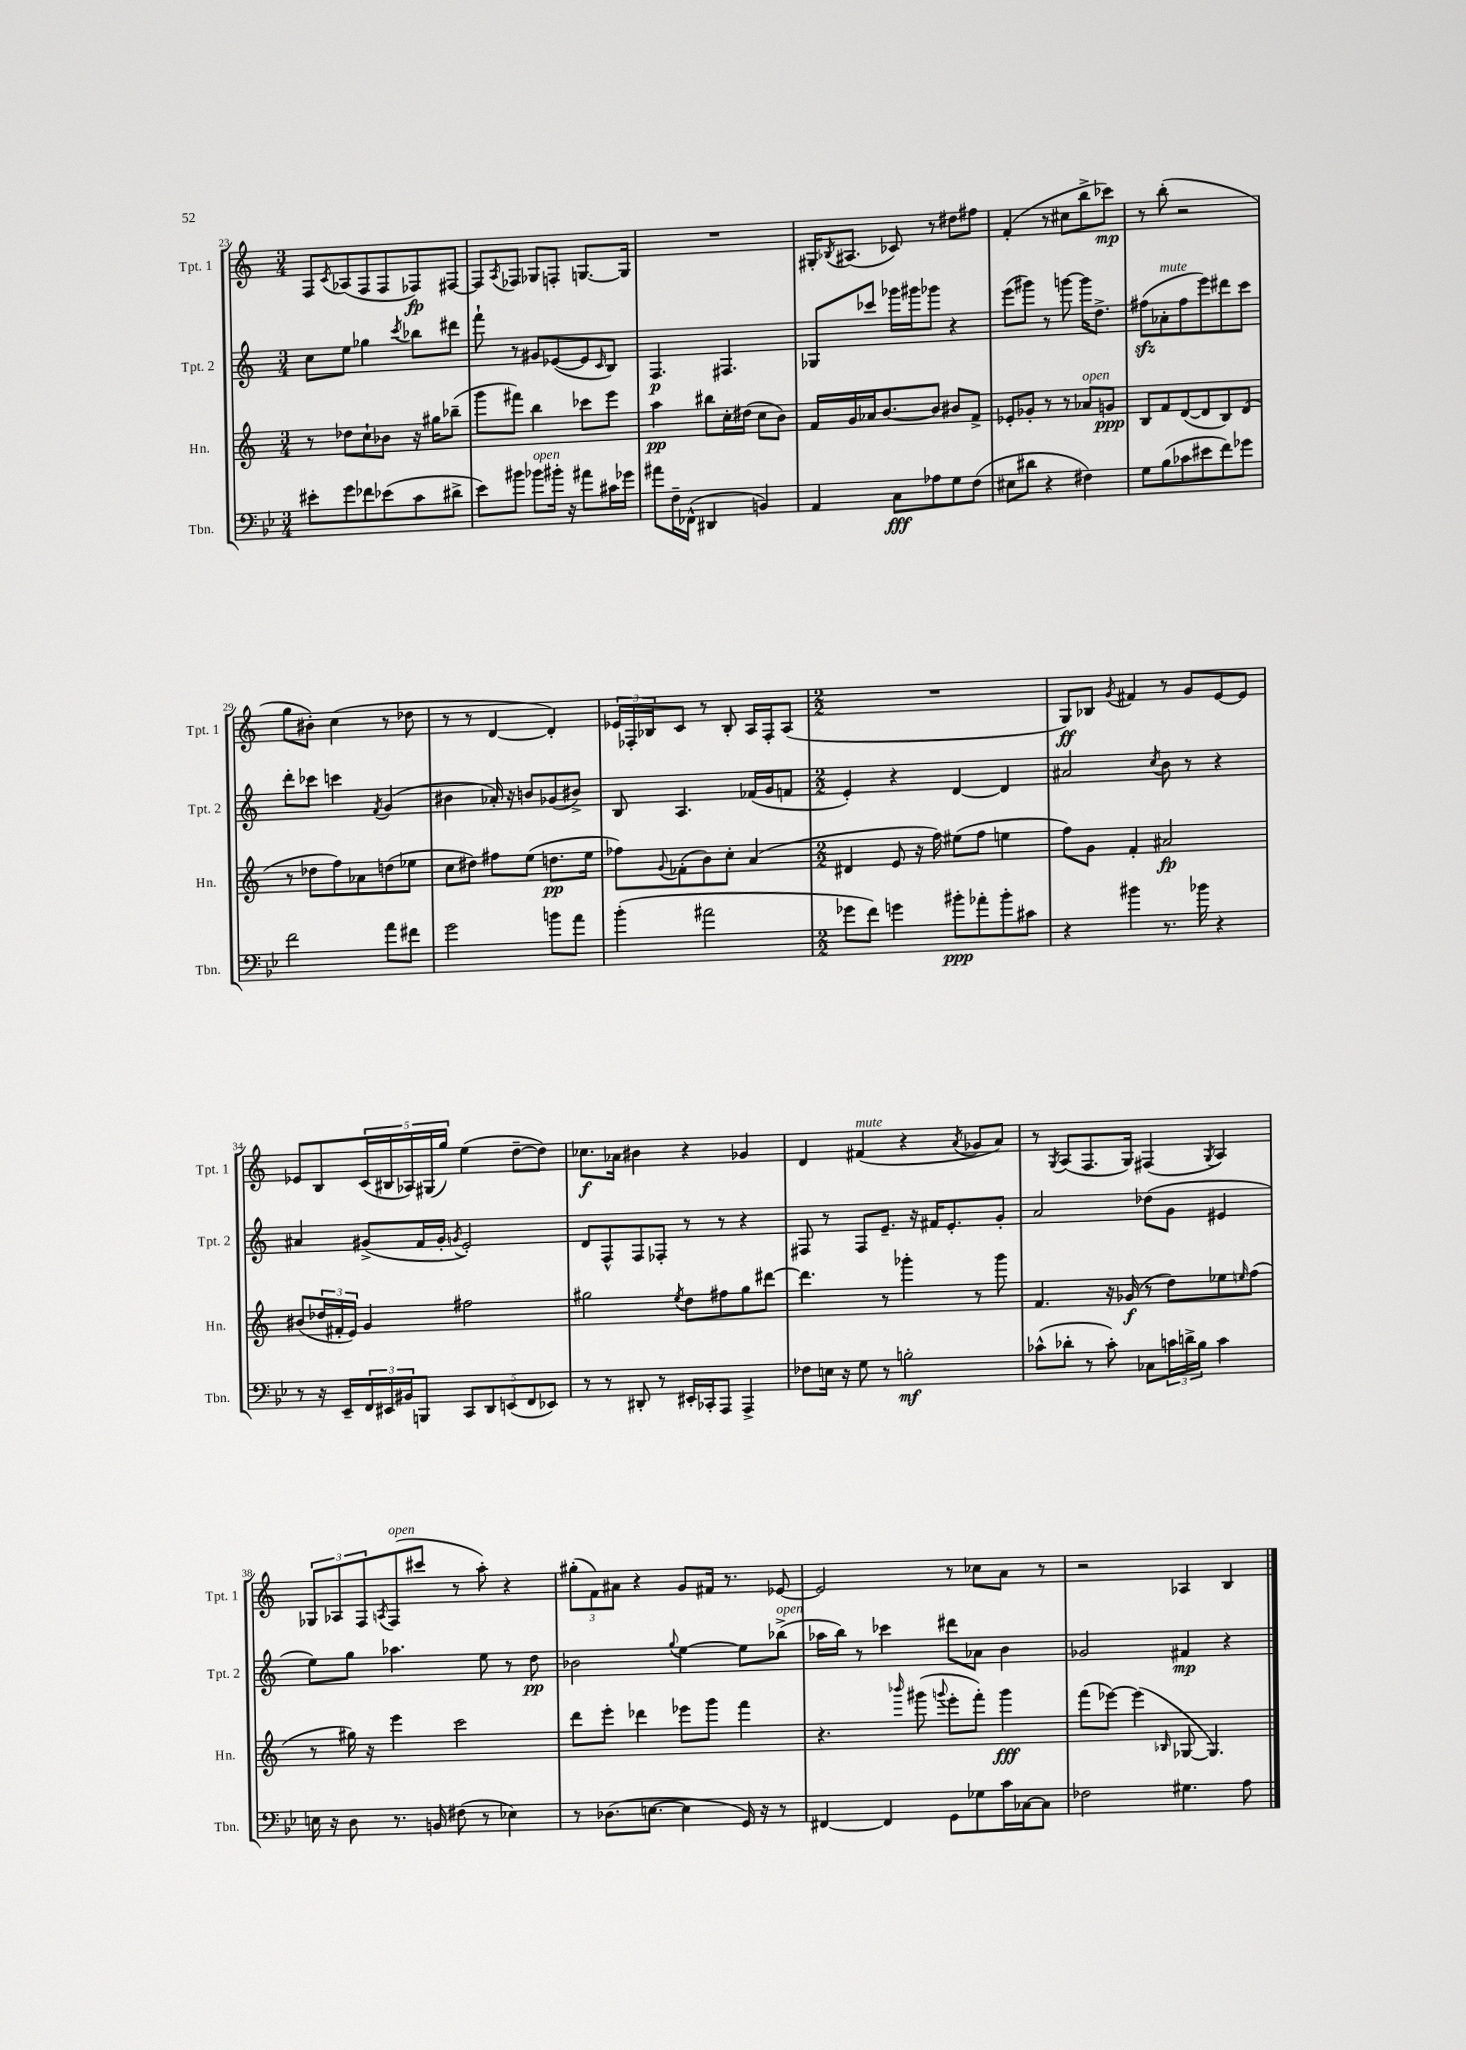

**kern	**kern	**kern	**kern
*staff4	*staff3	*staff2	*staff1
*clefF4	*clefG2	*clefG2	*clefG2
*k[b-e-]	*k[]	*k[]	*k[]
*M3/4	*M3/4	*M3/4	*M3/4
8e#'	8r	8cc	8F
.	.	.	8qc
8g	8dd-	8ee	(8A-
8f-	8cc`	4gg-	8F
(8e-	8b-	.	8F
.	.	8qccc	.
8c	16r	8bb-	8F-)
.	16gg#	.	.
8d#^	(8bb-~	8ddd#	[8F#
=	=	=	=
8e-)	8ggg	8fff`	8F#]
.	.	.	8qA
8b#	8fff#)	8r	8F-
8b-	4bb	8g#	8G-
16b#'	.	([8e-	8F'
16r	.	.	.
8a#	8ccc-	8e-]	[8.G
.	.	16qqc	.
16c#	8eee	8B)	.
16g-	.	.	16G]
=	=	=	=
8a#	4aa	4.F	2.r
16F~	.	.	.
(16FF-^^	.	.	.
4DD#	8bb#	.	.
.	16cc'	4.F#	.
.	(16dd#	.	.
4BB)	8cc	.	.
.	8b)	.	.
=	=	=	=
4AA	16f	8G-	16G#'
.	.	.	8qB-
.	16g	.	(8.A#
.	16a-	8ccc-	.
.	[8.b	.	.
8C	.	16ggg-	8c-)
.	.	16ggg#	.
8A-	8b]	8ggg-	8r
8G	8b#	4r	8dd#
(8F	8f^	.	8ff#
=	=	=	=
8E#	8e-'	(8eee	(4f'
8d#	8g-'	8ggg#)	.
4r	8r	8r	8r
.	8r	[8ggg	8cc#
4F#)	8a-	16ggg]	8bb^
.	.	8.dd^	.
.	8g	.	8ccc-)
=	=	=	=
8G	8B	(8ff#	8r
(8B-	8f	8a-'	(8bb'
8c-	([8d	8ff#	2r
8e#	8d]	8eee)	.
8f)	8B)	8ddd#	.
8g-	(8d	8ccc	.
=	=	=	=
2f	8r	8ddd'	8gg
.	8dd-	8ccc-	8b#')
.	8ff)	4ccc	(4cc
.	8a-	.	.
.	.	8qf	.
8a	(8dd	(4g	8r
8f#	8ee-	.	8dd-
=	=	=	=
2g	8cc	4b#	8r
.	8dd#)	.	8r
.	8ff#	16a-')	[4d
.	.	16r	.
.	(8ee	8b	.
8b	8.dd	(8g-	4d'])
8a	.	8b#^)	.
.	16ee	.	.
=	=	=	=
(4b-'	8ff-)	8B	24e-
.	.	.	24F-'
.	.	.	24B-
.	8qqg	.	.
.	(8f-'	4.A	8c
2a#	8b)	.	8r
.	8cc'	.	8B-'
.	(4a	(16f-	16A
.	.	16g	16F-'
.	.	8f	(8A
=	=	=	=
*M2/2	*M2/2	*M2/2	*M2/2
8g-	4d#	4e')	1r
8f)	.	.	.
4g	8e	4r	.
.	16r	.	.
.	16ff)	.	.
8b#'	(8ee#	[4d	.
8a-'	8ff	.	.
8b#'	4ee	4d]	.
8c#	.	.	.
=	=	=	=
4r	8ff)	2a#	8G)
.	8g	.	8B-
.	.	.	8qg
4b#	4f'	.	4f#
.	.	8qcc	.
8.r	2a#	8b	8r
.	.	8r	8g
16b-	.	.	.
4r	.	4r	[8e
.	.	.	8e]
=	=	=	=
8r	(8b#	4a#	8e-
16r	24dd-	.	8B
.	24f#'	.	.
16EE-~	.	.	.
.	24e)	.	.
24FF	4g	(8g#^	(20c
24EE#	.	.	.
.	.	.	20B#
24BB#	.	.	.
.	.	.	20A-)
8BBB	.	16f	.
.	.	.	(20G#
.	.	16g#'	.
.	.	.	20gg)
.	.	8qg	.
10CC	2ff#	2e')	(4ee
10DD	.	.	.
(10EE	.	.	.
.	.	.	[8dd~
10FF	.	.	.
.	.	.	8dd])
10EE-)	.	.	.
=	=	=	=
8r	2gg#	8d	8.cc-
8r	.	8F^^	.
.	.	.	16a-
8DD#'	.	8F	4b#
8r	.	8F-'	.
.	8qee	.	.
16EE#'	8dd	8r	4r
16CC-'	.	.	.
8AAA	8ff#	8r	.
4AAA^	8gg#	4r	4g-
.	[8ddd#	.	.
=	=	=	=
8F-	4.ddd#]	8F#	4d
16E	.	8r	.
16r	.	.	.
8G	.	8F#	(4f#
8r	8r	8.e~	.
2B'	4ggg-'	.	4r
.	.	16r	.
.	.	16f#	.
.	.	8.e'	.
.	.	.	8qa
.	8r	.	8g-
.	8ggg-	8g'	8a)
=	=	=	=
(8c-^^	4.f	2a	8r
.	.	.	8qG
8d-'	.	.	(8A
8r	.	.	8.F
8c-')	16r	.	.
.	(16g-	.	16G)
8C-	8r	(8dd-	(4F#
24c	8dd)	8g	.
24d^	.	.	.
24B-	.	.	.
.	.	.	8qG
4c	8ee-	4e#	4A)
.	16qqee	.	.
.	(8ff	.	.
=	=	=	=
16E	8r	8ee)	12G-
16r	.	.	.
.	.	.	12A-
8D	16gg#)	8gg	.
.	.	.	12F
.	16r	.	.
.	.	.	8qA
8.r	4eee	4.aa-	(8F
.	.	.	8ccc#
16BB	.	.	.
(8F#	2ccc	.	8r
8r	.	8ee	8aa')
4E-)	.	8r	4r
.	.	8dd	.
=	=	=	=
8r	8ddd	2b-	(12gg#'
.	.	.	12f)
(8.D-	8eee'	.	.
.	.	.	12a#
.	4ddd-	.	4r
[8.E	.	.	.
.	.	8qqgg	.
4E]	8eee-	[4ee	8g
.	8ggg	.	16f#
.	.	.	8.r
16GG)	4fff	8ee]	.
16r	.	.	.
8r	.	(8bb-^	[8e-
=	=	=	=
[4FF#	4.r	16aa-	2e-]
.	.	16bb)	.
.	.	8r	.
4FF#]	.	4ccc-	.
.	16qqbbb-	.	.
.	(8ggg#	.	.
.	8qqggg	.	.
8GG	8eee'	8ddd#	8r
8G-	8fff')	8a-	8cc-
16c	4ggg	4b	8a
[16C-	.	.	.
8C-]	.	.	8r
=	=	=	=
2F-	(8fff	2g-	2r
.	[8eee-)	.	.
.	(4eee-]	.	.
.	16qqB-	.	.
4.G#	[8G-	4f#	4A-
.	4.G-])	.	.
.	.	4r	4B
8A	.	.	.
==	==	==	==
*-	*-	*-	*-
